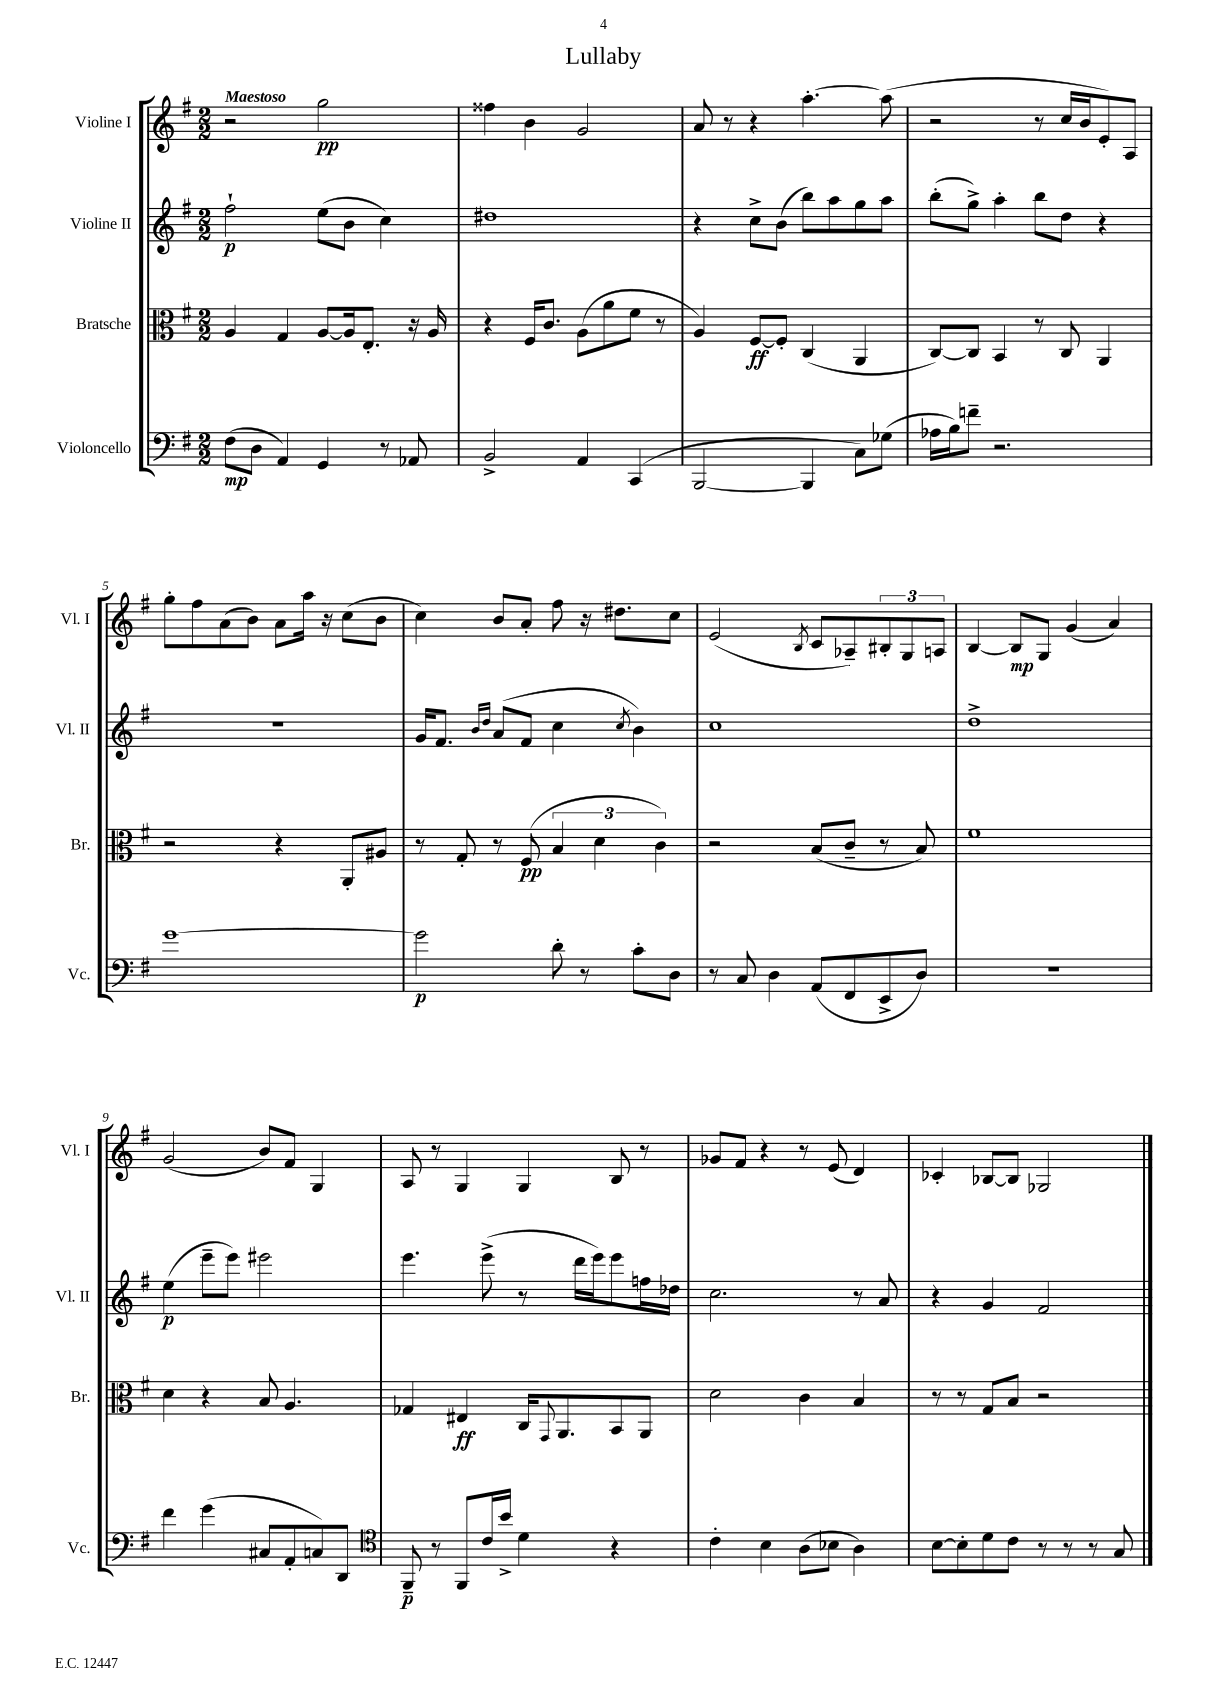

**kern	**kern	**kern	**kern
*staff4	*staff3	*staff2	*staff1
*clefF4	*clefC3	*clefG2	*clefG2
*k[f#]	*k[f#]	*k[f#]	*k[f#]
*M2/2	*M2/2	*M2/2	*M2/2
(8F#	4A	2ff#`	2r
8D	.	.	.
4AA)	4G	.	.
4GG	[8A	(8ee	2gg
.	16A]	8b	.
.	8.E'	.	.
8r	.	4cc)	.
8AA-	16r	.	.
.	16A	.	.
=	=	=	=
2BB^	4r	1dd#	4ff##
.	16F#	.	4b
.	8.c	.	.
4AA	(8A	.	2g
.	8a	.	.
(4CC	8f#	.	.
.	8r	.	.
=	=	=	=
[2BBB	4A)	4r	8a
.	.	.	8r
.	[8F#	8cc^	4r
.	8F#']	(8b	.
4BBB]	(4C	8bb)	[4.aa'
.	.	8aa	.
8C)	4AA	8gg	.
(8G-	.	8aa	(8aa]
=	=	=	=
16A-	[8C)	(8bb'	2r
16B)	.	.	.
8f~	8C]	8gg^)	.
2.r	4BB	4aa'	.
.	8r	8bb	8r
.	8C	8dd	16cc
.	.	.	16b
.	4AA	4r	8e')
.	.	.	8A
=	=	=	=
[1g	2r	1r	8gg'
.	.	.	8ff#
.	.	.	(8a
.	.	.	8b)
.	4r	.	8a
.	.	.	16aa
.	.	.	16r
.	8AA'	.	(8cc
.	8A#	.	8b
=	=	=	=
2g]	8r	16g	4cc)
.	.	8.f#	.
.	8G'	.	.
.	.	16qqb	.
.	.	16qqdd	.
.	8r	(8a	8b
.	(8F#	8f#	8a'
8d'	6B	4cc	8ff#
8r	.	.	16r
.	6d	.	.
.	.	.	8.dd#
.	.	8qcc	.
8c'	.	4b)	.
.	6c)	.	.
8D	.	.	8cc
=	=	=	=
8r	2r	1cc	(2e
8C	.	.	.
4D	.	.	.
.	.	.	8qB
(8AA	(8B	.	8c
8FF#	8c~	.	8A-~)
8EE^	8r	.	12B#'
.	.	.	12G
8D)	8B)	.	.
.	.	.	12A
=	=	=	=
1r	1f#	1dd^	[4B
.	.	.	8B]
.	.	.	8G
.	.	.	(4g
.	.	.	4a)
=	=	=	=
4f#	4d	(4ee	(2g
(4g	4r	8eee~	.
.	.	8eee)	.
8C#	8B	2eee#	8b)
8AA'	4.A	.	8f#
8C)	.	.	4G
8DD	.	.	.
=	=	=	=
*clefC4	*	*	*
8FF#~	4G-	4.eee	8A
8r	.	.	8r
8FF#	4E#	.	4G
16c	.	(8eee^	.
16b^	.	.	.
4d	16C	8r	4G
.	8qqGG	.	.
.	8.AA	.	.
.	.	16ddd	.
.	.	16eee)	.
4r	8BB	8eee	8B
.	8AA	16ff	8r
.	.	16dd-	.
=	=	=	=
4c'	2d	2.cc	8g-
.	.	.	8f#
4B	.	.	4r
(8A	4c	.	8r
8B-	.	.	(8e
4A)	4B	8r	4d)
.	.	8a	.
=	=	=	=
[8B	8r	4r	4c-'
8B']	8r	.	.
8d	8G	4g	[8B-
8c	8B	.	8B-]
8r	2r	2f#	2G-
8r	.	.	.
8r	.	.	.
8G	.	.	.
==	==	==	==
*-	*-	*-	*-
